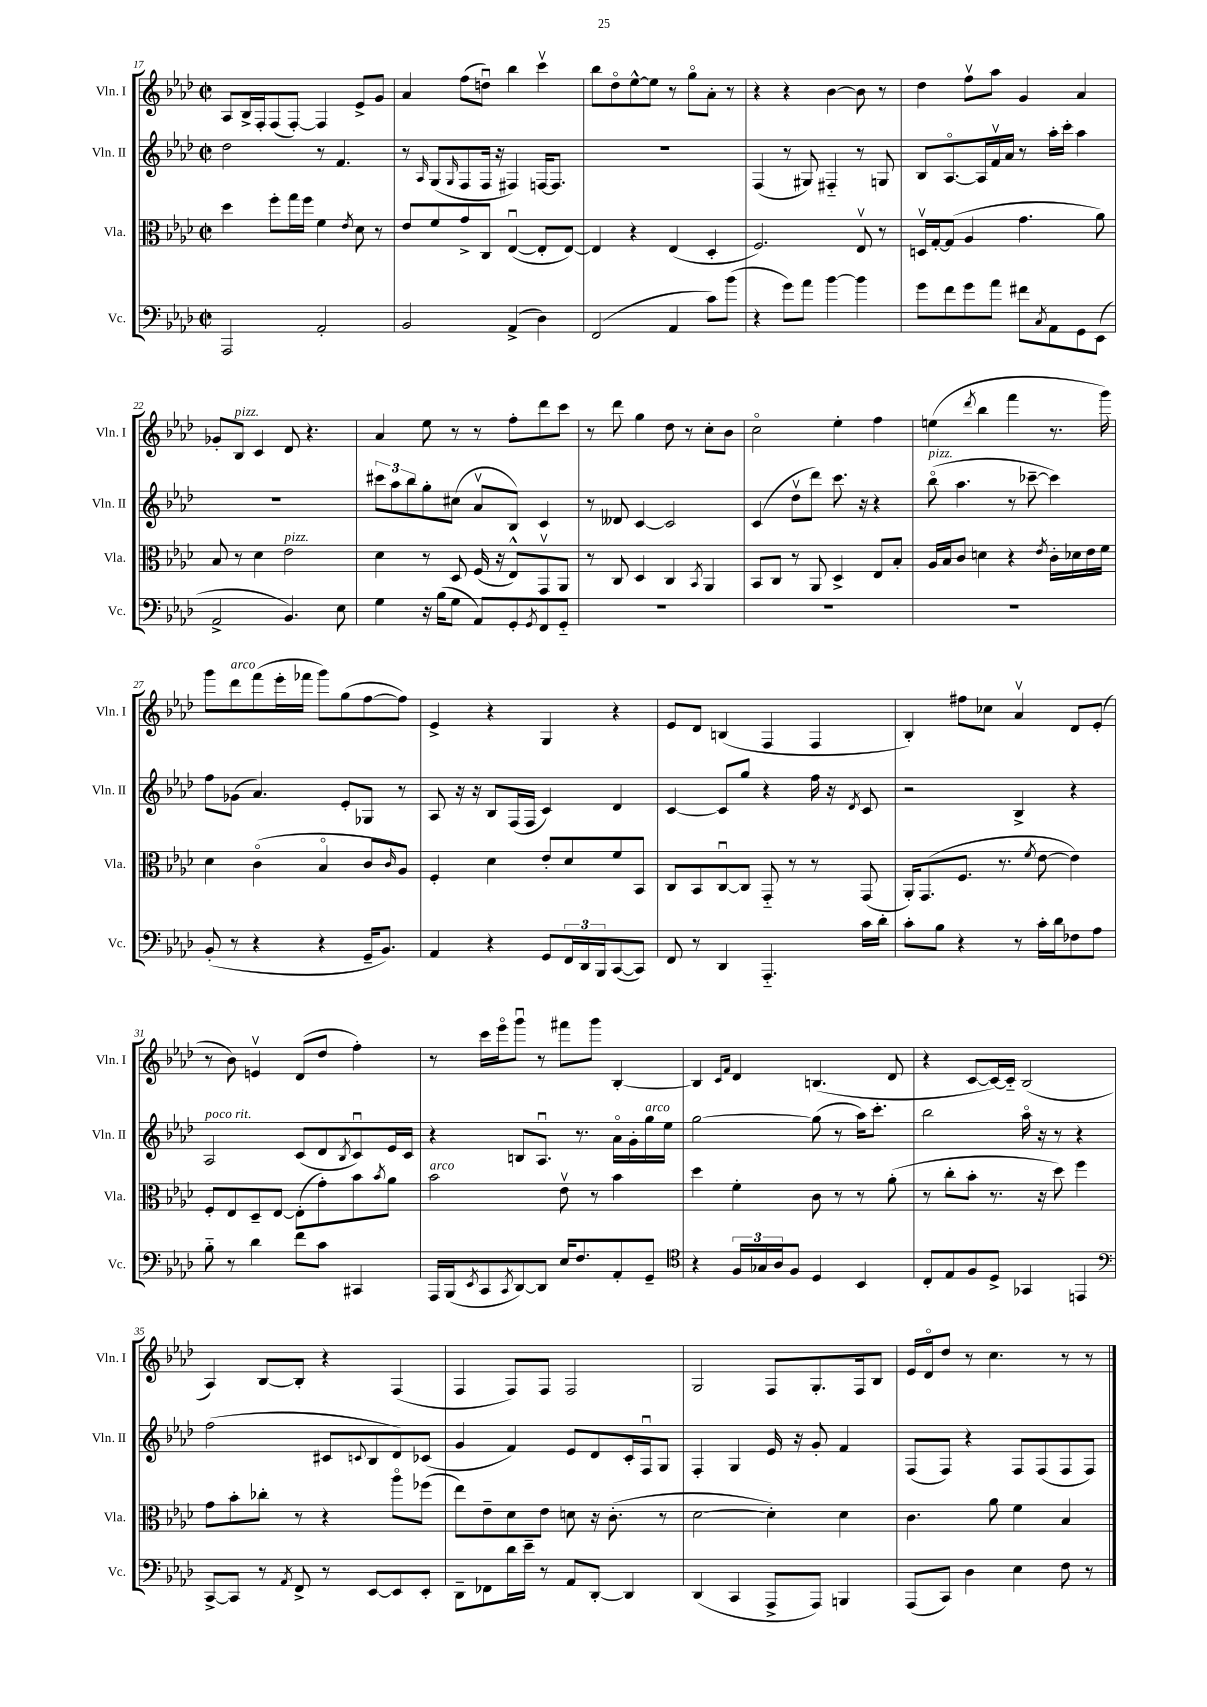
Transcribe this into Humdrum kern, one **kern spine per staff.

**kern	**kern	**kern	**kern
*staff4	*staff3	*staff2	*staff1
*clefF4	*clefC3	*clefG2	*clefG2
*k[b-e-a-d-]	*k[b-e-a-d-]	*k[b-e-a-d-]	*k[b-e-a-d-]
*M2/2	*M2/2	*M2/2	*M2/2
*met(c|)	*met(c|)	*met(c|)	*met(c|)
2AAA-	4dd-	2dd-	8A-
.	.	.	16B-^
.	.	.	16F'
.	8ff'	.	(8F
.	16gg	.	[8F')
.	16ff	.	.
2AA-'	4f	8r	4F]
.	.	4.f	.
.	8qe-	.	.
.	8d-	.	8e-^
.	8r	.	8g
=	=	=	=
2BB-	8e-	8r	4a-
.	.	16qqA-	.
.	8f	(8G	.
.	.	16qqG	.
.	8g^	8F	(8ff
.	8C	16F	8ddu)
.	.	16r	.
(4AA-^	([4E-u	4F#)	4bb-
4D-)	8E-']	[16F	4cccv
.	.	8.F]	.
.	[8E-)	.	.
=	=	=	=
(2FF	4E-]	1r	8bb-
.	.	.	8dd-o
.	4r	.	[8ee-^^
.	.	.	8ee-]
4AA-	(4E-	.	8r
.	.	.	8ggo
8c)	4D-'	.	8a-'
(8b-	.	.	8r
=	=	=	=
4r	2.F)	(4F	4r
8g)	.	8r	4r
8a-	.	8G#)	.
[4b-	.	4F#'~	[4b-
4b-]	8E-v	8r	8b-]
.	8r	8G	8r
=	=	=	=
8g	16Dv	8B-	4dd-
.	[16G'	.	.
8f	(8G]	[8.A-o	.
8g	4A-	.	8ffv
.	.	16A-]	.
8a-	.	16fv	8aa-
.	.	16a-	.
8f#	4.g	8r	4g
8qC	.	.	.
8AA-	.	16aa-'	.
.	.	16ccc'	.
8GG	.	4aa-	4a-
(8EE-	8a-)	.	.
=	=	=	=
2AA-^	8B-	1r	8g-'
.	8r	.	8B-
.	4d-	.	4c
4.BB-)	2e-	.	8d-
.	.	.	4.r
8E-	.	.	.
=	=	=	=
4G	4d-	12ccc#	4a-
.	.	12aa-	.
.	.	12bb-	.
16r	8r	8gg'	8ee-
(16B-	.	.	.
8G	8D-	(8cc#	8r
8AA-)	(16F	8a-v	8r
.	16r	.	.
8GG'	8E-^^)	8B-)	8ff'
8qGG	.	.	.
8FF	8GGv	4c	8ddd-
8GG'~	8AA-	.	8ccc
=	=	=	=
1r	8r	8r	8r
.	8C	8d--	8ddd-
.	4D-	[4c	4gg
.	4C	2c]	8dd-
.	.	.	8r
.	8qBB-	.	.
.	4AA-	.	8cc'
.	.	.	8b-
=	=	=	=
1r	8BB-	(4c	2cco
.	8C	.	.
.	8r	8dd-v	.
.	8AA-	8ddd-)	.
.	4D-^	8.ccc	4ee-'
.	.	16r	.
.	8E-	4r	4ff
.	8B-'	.	.
=	=	=	=
1r	16A-	(8bb-o	(4ee
.	16B-	.	.
.	8c	4.aa-	.
.	.	.	8qddd-
.	4d	.	4bb-
.	4r	8r	4fff
.	.	[8ccc-~	.
.	8qe-	.	.
.	16c'	4ccc-])	8.r
.	16d-	.	.
.	16e-	.	.
.	16f	.	16ggg)
=	=	=	=
(8BB-'	4d-	8ff	8ggg
8r	.	(8g-	8ddd-
4r	(4co	4.a-)	(8fff
.	.	.	16eee-'
.	.	.	16fff-
4r	4B-o	.	8ggg)
.	.	8e-'	(8gg
16GG~	8c	8G-	[8ff
8.BB-)	.	.	.
.	16qqc	.	.
.	8A-)	8r	8ff])
=	=	=	=
4AA-	4F'	8A-	4e-^
.	.	16r	.
.	.	16r	.
4r	4d-	8B-	4r
.	.	(16F	.
.	.	16F	.
8GG	8e-'	4c)	4G
24FF	8d-	.	.
24DD-	.	.	.
24BBB-	.	.	.
([8CC	8f	4d-	4r
8CC])	8BB-	.	.
=	=	=	=
8FF	8C	[4c	8e-
8r	8BB-	.	8d-
4DD-	[8Cu	8c]	(4B
.	8C]	8gg	.
4.AAA-'~	8GG'~	4r	4F
.	8r	.	.
.	8r	16ff	4F
.	.	16r	.
.	.	8qd-	.
16c	(8GG	8c	.
16d-'	.	.	.
=	=	=	=
8c'	16AA-')	2r	4B-')
.	(8.GG	.	.
8B-	.	.	.
4r	8.F	.	8ff#
.	.	.	8cc-
.	8.r	.	.
8r	.	4B-^	4a-v
.	8qf	.	.
16c'	[8e-	.	.
16d-	.	.	.
8F-	4e-])	4r	8d-
8A-	.	.	(8e-'
=	=	=	=
8B-'~	8F'	2A-	8r
8r	8E-	.	8b-)
4d-	8D-~	.	4ev
.	[8E-	.	.
8f	(8E-']	(8c	(8d-
8c	8g')	8d-	8dd-
.	.	8qB-	.
4CC#	8b-	8cu)	4ff')
.	8qb-	.	.
.	8a-	16e-	.
.	.	16c	.
=	=	=	=
16AAA-	2b-	4r	8r
(16BBB-	.	.	.
8qEE-	.	.	.
8CC	.	.	16ccc
.	.	.	16eee-o
8qCC	.	.	.
[8DD-)	.	8B	8gggu
8DD-]	.	8.A-u	8r
16E-	8e-v	.	8fff#
8.F	.	8.r	.
.	8r	.	8ggg
8AA-'	4b-	16a-o	[4B-'
.	.	16g'	.
8GG~	.	16gg	.
.	.	16ee-	.
=	=	=	=
*clefC4	*	*	*
4r	4dd-	[2gg	4B-]
.	.	.	16qqc
.	.	.	16qqf
24F	4f'	.	4d-
24G-	.	.	.
24A-	.	.	.
8F	.	.	.
4D-	8c	(8gg]	(4.B
.	8r	8r	.
4BB-	8r	16aa-)	.
.	.	8.ccc'	.
.	(8a-'	.	8d-
=	=	=	=
8C'	8r	2bb-	4r
8E-	8cc'	.	.
8F	8b-'	.	[8c
8D-^	8.r	.	16c_)
.	.	.	16c'~]
4GG-	.	16aa-o	(2B-
.	16r	16r	.
.	8dd-)	8r	.
4EE	4ff	4r	.
=	=	=	=
*clefF4	*	*	*
[8CC^	8g	(2ff	4A-)
8CC]	8b-'	.	.
8r	8cc-'	.	[8B-
8qAA-	.	.	.
8FF^	8r	.	8B-']
8r	4r	8c#	4r
.	.	8qqc	.
[8EE-	.	8B-	.
8EE-]	8aa-o	8d-)	(4F
8EE-'	(8ff-	(8c-	.
=	=	=	=
8DD-~	8ee-)	4g	4F
8FF-	8e-~	.	.
16d-	8d-	4f)	8F)
16e-~	.	.	.
8r	8e-	.	8F
8AA-	8d	8e-	2F
[8DD-'	16r	8d-	.
.	(8.c'	.	.
4DD-]	.	16c'	.
.	.	16Fu	.
.	8r	8G	.
=	=	=	=
(4DD-	[2d-	4F'	2G
4CC	.	4G	.
8AAA-^	4d-'])	16e-	8F
.	.	16r	.
8AAA-)	.	8g'	8.G'
4BBB	4d-	4f	.
.	.	.	16F
.	.	.	8B-
=	=	=	=
(8AAA-	4.c	(8F	16e-
.	.	.	16d-o
8CC)	.	8F)	8dd-
4D-	.	4r	8r
.	8a-	.	4.cc
4E-	4f	8F	.
.	.	(8F	.
8F	4B-	8F	8r
8r	.	8F)	8r
==	==	==	==
*-	*-	*-	*-
